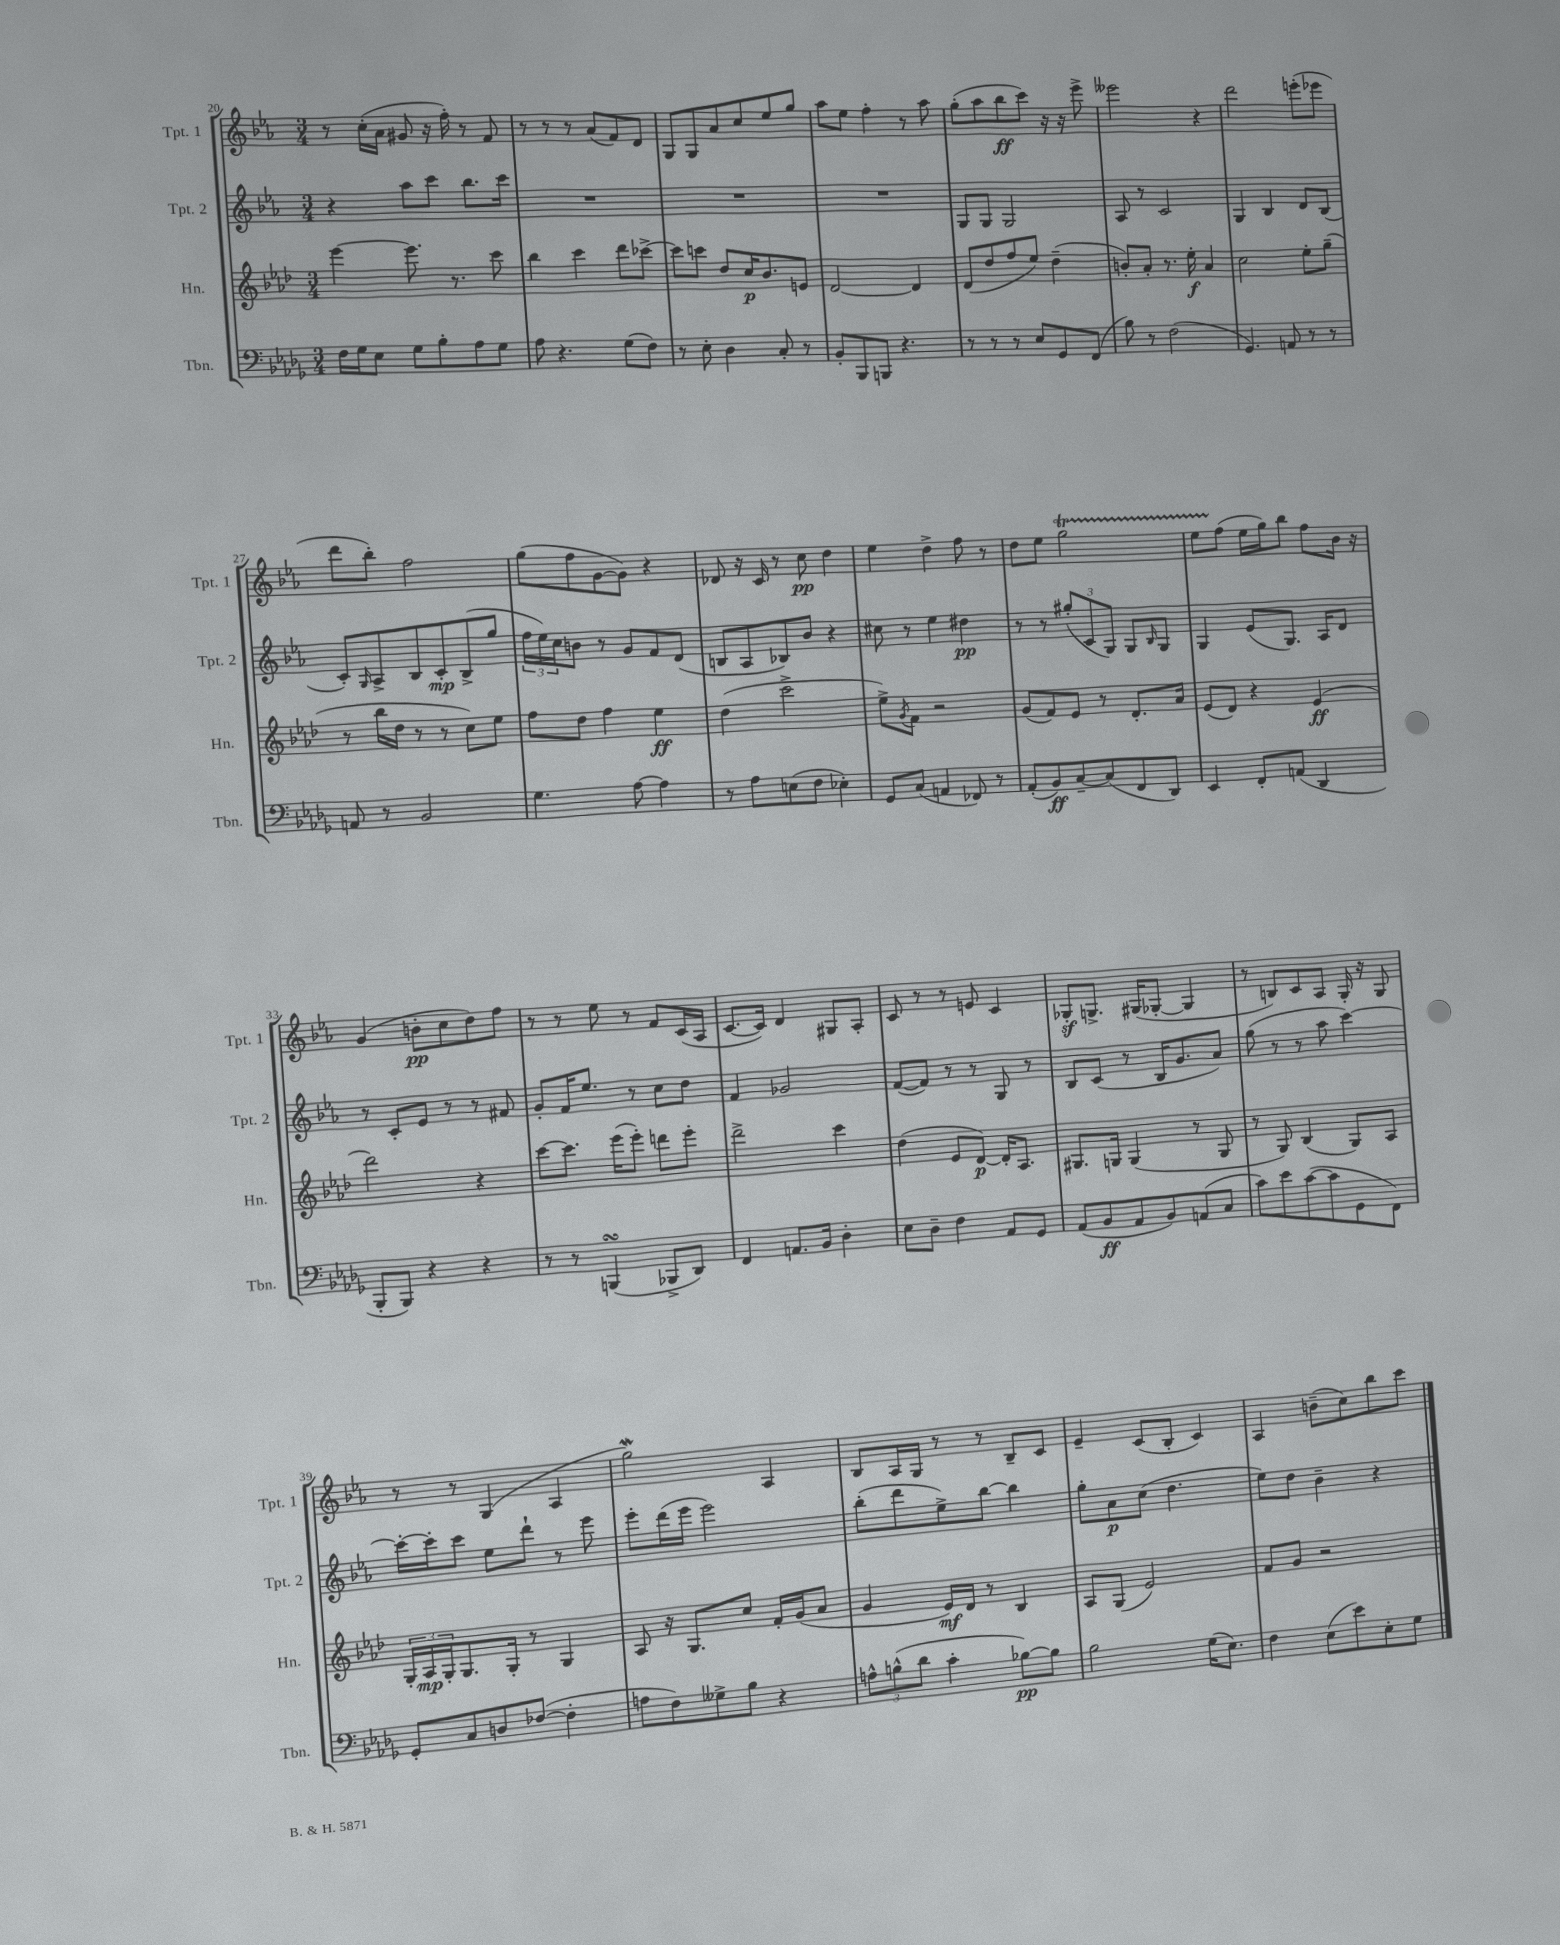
<<
\new StaffGroup <<
\new Staff = "s0" \with { instrumentName = "Tpt. 1" shortInstrumentName = "Tpt. 1" } {
    \clef treble \key ees \major \numericTimeSignature \time 3/4
    r8 c''16-.( aes'16 gis'8 r16 f''16-.) r8 f'8 |
    r8 r8 r8 aes'8( f'8) d'8 |
    g8 g8 aes'8 c''8 ees''8 g''8 |
    aes''8 ees''8 f''4-. r8 aes''8 |
    g''8-.( aes''8 bes''8\ff c'''8) r16 r16 ees'''8-> |
    eeses'''2 r4 |
    d'''2 e'''8-.( ees'''8 |
    d'''8 bes''8-.) f''2 |
    g''8( f''8 g'8~ g'8) r4 |
    des'8 r16 c'16 r8 c''8\pp d''4 |
    ees''4 d''4-> f''8 r8 |
    d''8 ees''8 g''2\startTrillSpan |
    ees''8 f''8\stopTrillSpan( ees''16 g''16) bes''8 f''8 bes'16 r16 |
    g'4( b'8-.\pp c''8 d''8) f''8 |
    r8 r8 ees''8 r8 f'8 c'16( aes16 |
    c'8.~ c'16) d'4 gis8 aes8-. |
    c'8 r8 r8 e'8 c'4 |
    ges8-.\sf g8.-> gis16( ges8~-. ges4 |
    r8 b8) c'8 aes8 g16-. r16 g8 |
    r8 r8 g4( aes4 |
    g''2\mordent) aes4 |
    bes8 aes16 g16 r8 r8 bes8-- c'8 |
    ees'4-- c'8( bes8-. c'4) |
    aes4 b'8--( c''8) bes''8 c'''8 \bar "|." |
}
\new Staff = "s1" \with { instrumentName = "Tpt. 2" shortInstrumentName = "Tpt. 2" } {
    \clef treble \key ees \major \numericTimeSignature \time 3/4
    r4 aes''8 c'''8 bes''8. c'''16 |
    R2. |
    R2. |
    R2. |
    g8 g8 g2 |
    aes8 r8 c'2 |
    g4 bes4 d'8 bes8( |
    c'8-.) \grace { g16 } aes8-> bes8 c'8-.\mp bes8->( g''8 |
    \tuplet 3/2 { f''16 ees''16) c''16 } b'8 r8 g'8 f'8 d'8( |
    b8 aes8 bes8) bes'8 r4 |
    cis''8 r8 ees''4 dis''4\pp |
    r8 r8 \tuplet 3/2 { gis''8-.( c'8 g8) } g8 \grace { bes16 } g8 |
    g4 ees'8( g8.) aes16 d'8 |
    r8 c'8-. ees'8 r8 r8 fis'8 |
    g'8-. f'16 ees''8. r8 c''8 d''8 |
    f'4 ges'2 |
    f'8~( f'8) r8 r8 g8 r8 |
    bes8 c'8( r8 bes16 g'8. aes'8) |
    g''8( r8 r8 aes''8 c'''4~) |
    c'''16~-. c'''16-. c'''8 ees''8 d'''8-! r8 ees'''8 |
    ees'''8-. d'''16( ees'''16 ees'''2) |
    bes''8-.( d'''8 ees''8->) bes''8~ bes''4 |
    g''8-. aes'8\p c''8( d''4. |
    ees''8) d''8 bes'4-- r4 \bar "|." |
}
\new Staff = "s2" \with { instrumentName = "Hn." shortInstrumentName = "Hn." } {
    \clef treble \key aes \major \numericTimeSignature \time 3/4
    ees'''4~ ees'''8. r8. c'''8 |
    bes''4 c'''4 des'''8 ces'''8~-> |
    ces'''8 c'''8 des''8 c''16\p bes'8. e'8 |
    des'2~ des'4 |
    des'8( des''8 f''8 ees''8) des''4--( |
    b'8-.) aes'8-. r8. ees''16-.\f aes'4 |
    c''2 ees''8-. g''8--( |
    r8 bes''16 des''16 r8 r8 c''8) ees''8 |
    f''8 des''8 f''4 ees''4\ff |
    des''4( c'''2-> |
    ees''8->) \acciaccatura { g'8 } f'8 r2 |
    g'8( f'8) ees'8 r8 des'8.-. aes'16 |
    ees'8( des'8) r4 ees'4\ff( |
    des'''2) r4 |
    c'''8~ c'''8. ees'''16( ees'''8-.) d'''8 ees'''8-. |
    des'''2-> c'''4 |
    des''4( ees'8 des'8~\p) des'16-. aes8. |
    gis8. g16 g4( r8 g8 |
    r8 g8) bes4( g8) aes8 |
    \tuplet 3/2 { g16-. aes16\mp g16-. } g8. g16-. r8 g4 |
    aes8 r16 g8. c''8 f'16-. g'16( aes'8 |
    g'4 ees'16\mf) des'16 r8 bes4 |
    aes8 g8( ees'2) |
    f'8 g'8 r2 \bar "|." |
}
\new Staff = "s3" \with { instrumentName = "Tbn." shortInstrumentName = "Tbn." } {
    \clef bass \key des \major \numericTimeSignature \time 3/4
    f16 ges16 ees8 ges8 bes8-. aes8 ges8 |
    aes8 r4. ges8( f8) |
    r8 ees8-. des4 c8-. r8 |
    bes,8-. bes,,8 b,,8 r4. |
    r8 r8 r8 ees8 ges,8 f,8( |
    bes8) r8 f2( |
    ges,4.) a,8 r8 r8 |
    a,8 r8 bes,2 |
    ges4. aes8~ aes4 |
    r8 aes8 e8( f8 ees4-.) |
    ges,8 c8( a,4 fes,8) r8 |
    aes,8-.( bes,8\ff) c8~-- c8( f,8 des,8) |
    ees,4 f,8-. a,8( des,4 |
    bes,,8-. bes,,8) r4 r4 |
    r8 r8 b,,4\turn( bes,,8-> des,8) |
    f,4 a,8. bes,16 des4-. |
    ees8 des8-- f4 aes,8 ges,8 |
    aes,8( bes,8\ff aes,8 bes,8) a,8( c8 |
    c'8) ees'8 c'8~( c'8 ges,8 f,8) |
    ges,8-. c8 d8 fes8~( fes4-. |
    a8 f8) geses8-> bes8 r4 |
    \tuplet 3/2 { a8-^ b8-^( des'8 } c'4-. bes8~\pp) bes8 |
    bes2 ges16( ees8.) |
    f4 ees8( ees'8) ees8-. ges8 \bar "|." |
}
>>
>>
\layout { \context { \Score currentBarNumber = #20 } }
